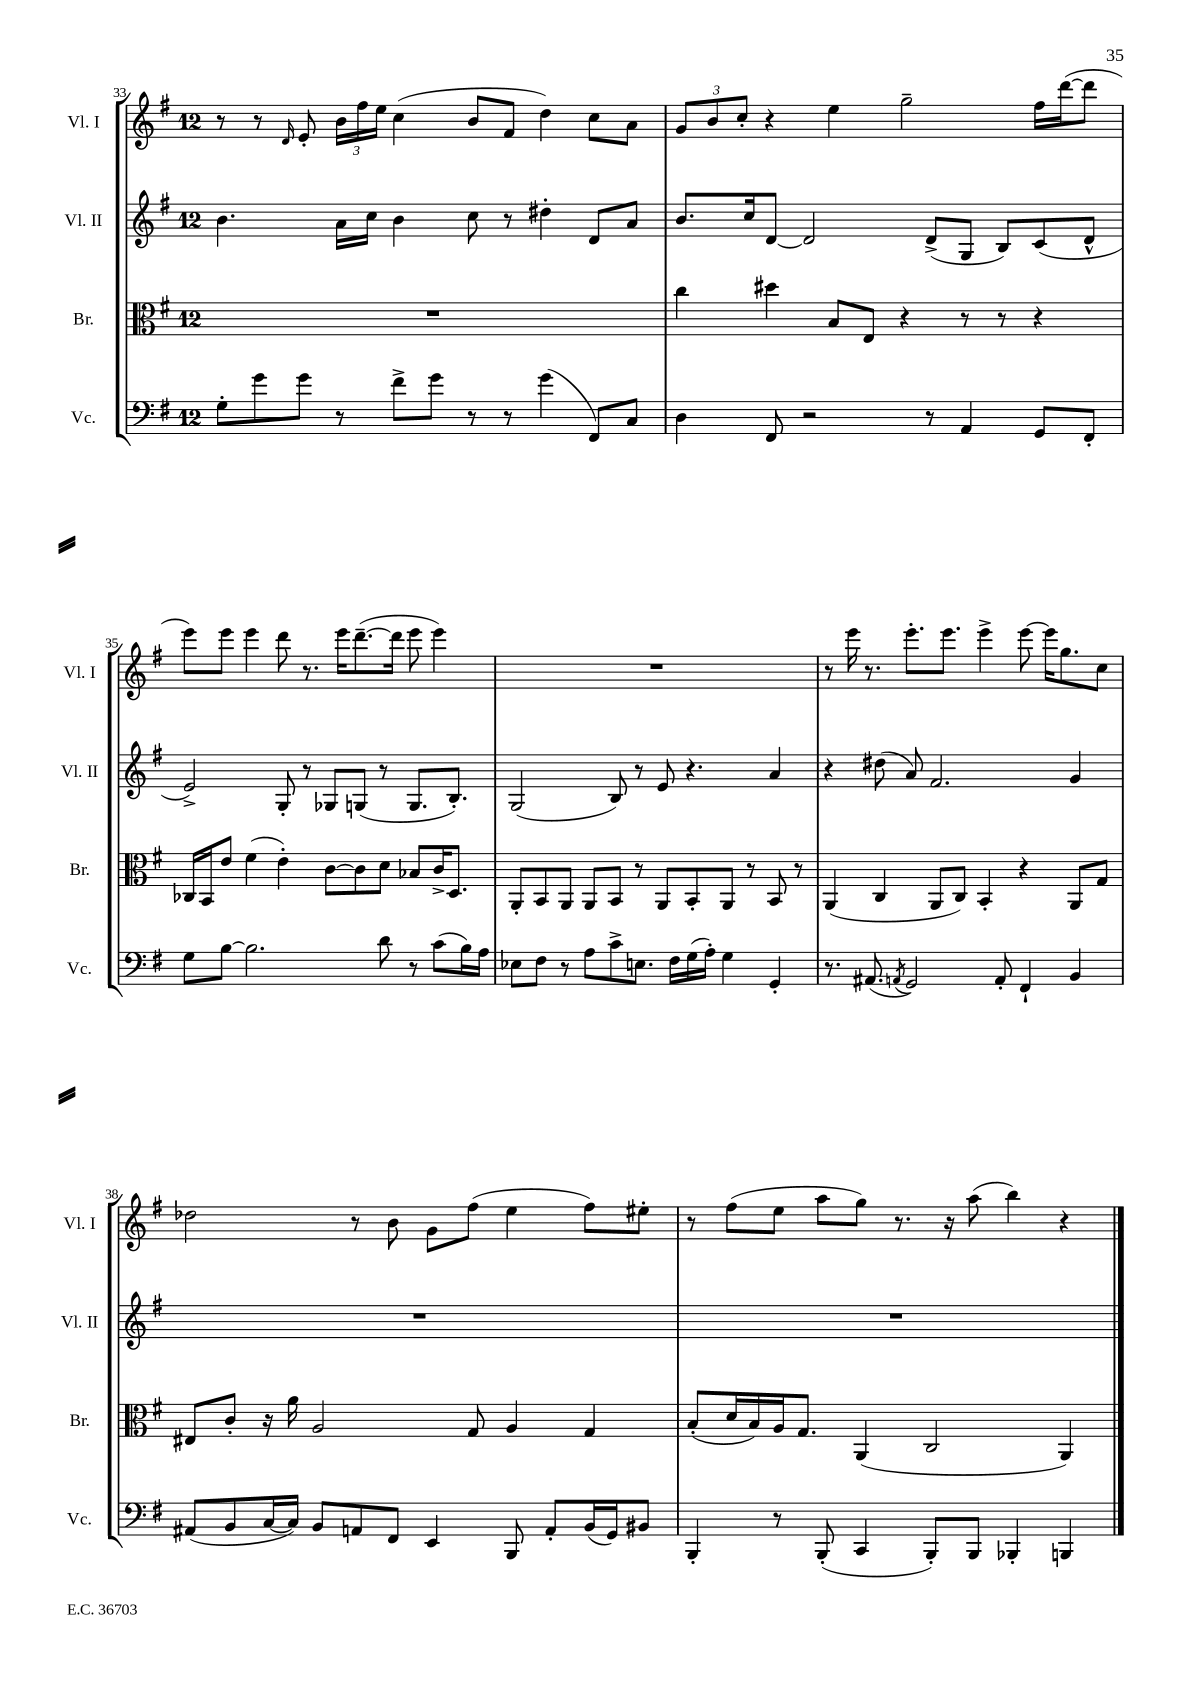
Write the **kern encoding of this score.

**kern	**kern	**kern	**kern
*staff4	*staff3	*staff2	*staff1
*clefF4	*clefC3	*clefG2	*clefG2
*k[f#]	*k[f#]	*k[f#]	*k[f#]
*M12/8	*M12/8	*M12/8	*M12/8
8G'	1.r	4.b	8r
8g	.	.	8r
.	.	.	16qqd
8g	.	.	8e'
8r	.	16a	24b
.	.	.	24ff#
.	.	16cc	.
.	.	.	24ee
8f#^	.	4b	(4cc
8g	.	.	.
8r	.	8cc	8b
8r	.	8r	8f#
(4g	.	4dd#'	4dd)
8FF#)	.	8d	8cc
8C	.	8a	8a
=	=	=	=
4D	4cc	8.b	12g
.	.	.	12b
.	.	.	12cc'
.	.	16cc	.
8FF#	4dd#	[8d	4r
2r	.	2d]	.
.	8B	.	4ee
.	8E	.	.
.	4r	.	2gg~
8r	.	(8d^	.
4AA	8r	8G	.
.	8r	8B)	.
8GG	4r	(8c	16ff#
.	.	.	([16ddd
8FF#'	.	8d^^	8ddd]
=	=	=	=
8G	16C-	2e^)	8eee)
.	16BB	.	.
[8B	8e	.	8eee
2.B]	(4f#	.	4eee
.	4e')	8G'	8ddd
.	.	8r	8.r
.	[8c	8G-	.
.	.	.	16eee
.	8c]	(8G	([8.ddd~
8d	8d	8r	.
.	.	.	16ddd]
8r	8B-	8.G	8eee
(8c	16c^	.	4eee)
.	8.D	8.B')	.
16B)	.	.	.
16A	.	.	.
=	=	=	=
8E-	8AA'	(2G	1.r
8F#	8BB	.	.
8r	8AA	.	.
8A	8AA	.	.
8c^	8BB	8B)	.
8.E	8r	8r	.
.	8AA	8e	.
16F#	.	.	.
(16G	8BB'	4.r	.
16A')	.	.	.
4G	8AA	.	.
.	8r	.	.
4GG'	8BB	4a	.
.	8r	.	.
=	=	=	=
8.r	(4AA	4r	8r
.	.	.	16eee
(8.AA#	.	.	8.r
.	4C	(8dd#	.
8qAA	.	.	.
2GG)	.	8a)	8.eee'
.	8AA	2.f#	.
.	.	.	8.eee
.	8C)	.	.
.	4BB'	.	4eee^
8AA'	.	.	.
4FF#`	4r	.	[8eee
.	.	.	16eee]
.	.	.	8.gg
4BB	8AA	4g	.
.	8G	.	8cc
=	=	=	=
(8AA#	8E#	1.r	2dd-
8BB	8c'	.	.
[16C	16r	.	.
16C])	16a	.	.
8BB	2A	.	.
8AA	.	.	8r
8FF#	.	.	8b
4EE	.	.	8g
.	8G	.	(8ff#
8BBB	4A	.	4ee
8AA'	.	.	.
(16BB	4G	.	8ff#)
16GG)	.	.	.
8BB#	.	.	8ee#'
=	=	=	=
4BBB'	(8B'	1.r	8r
.	16d	.	(8ff#
.	16B)	.	.
8r	16A	.	8ee
.	8.G	.	.
(8BBB'	.	.	8aa
4CC	(4AA	.	8gg)
.	.	.	8.r
8BBB')	2C	.	.
.	.	.	16r
8BBB	.	.	(8aa
4BBB-'	.	.	4bb)
4BBB	4AA)	.	4r
==	==	==	==
*-	*-	*-	*-
